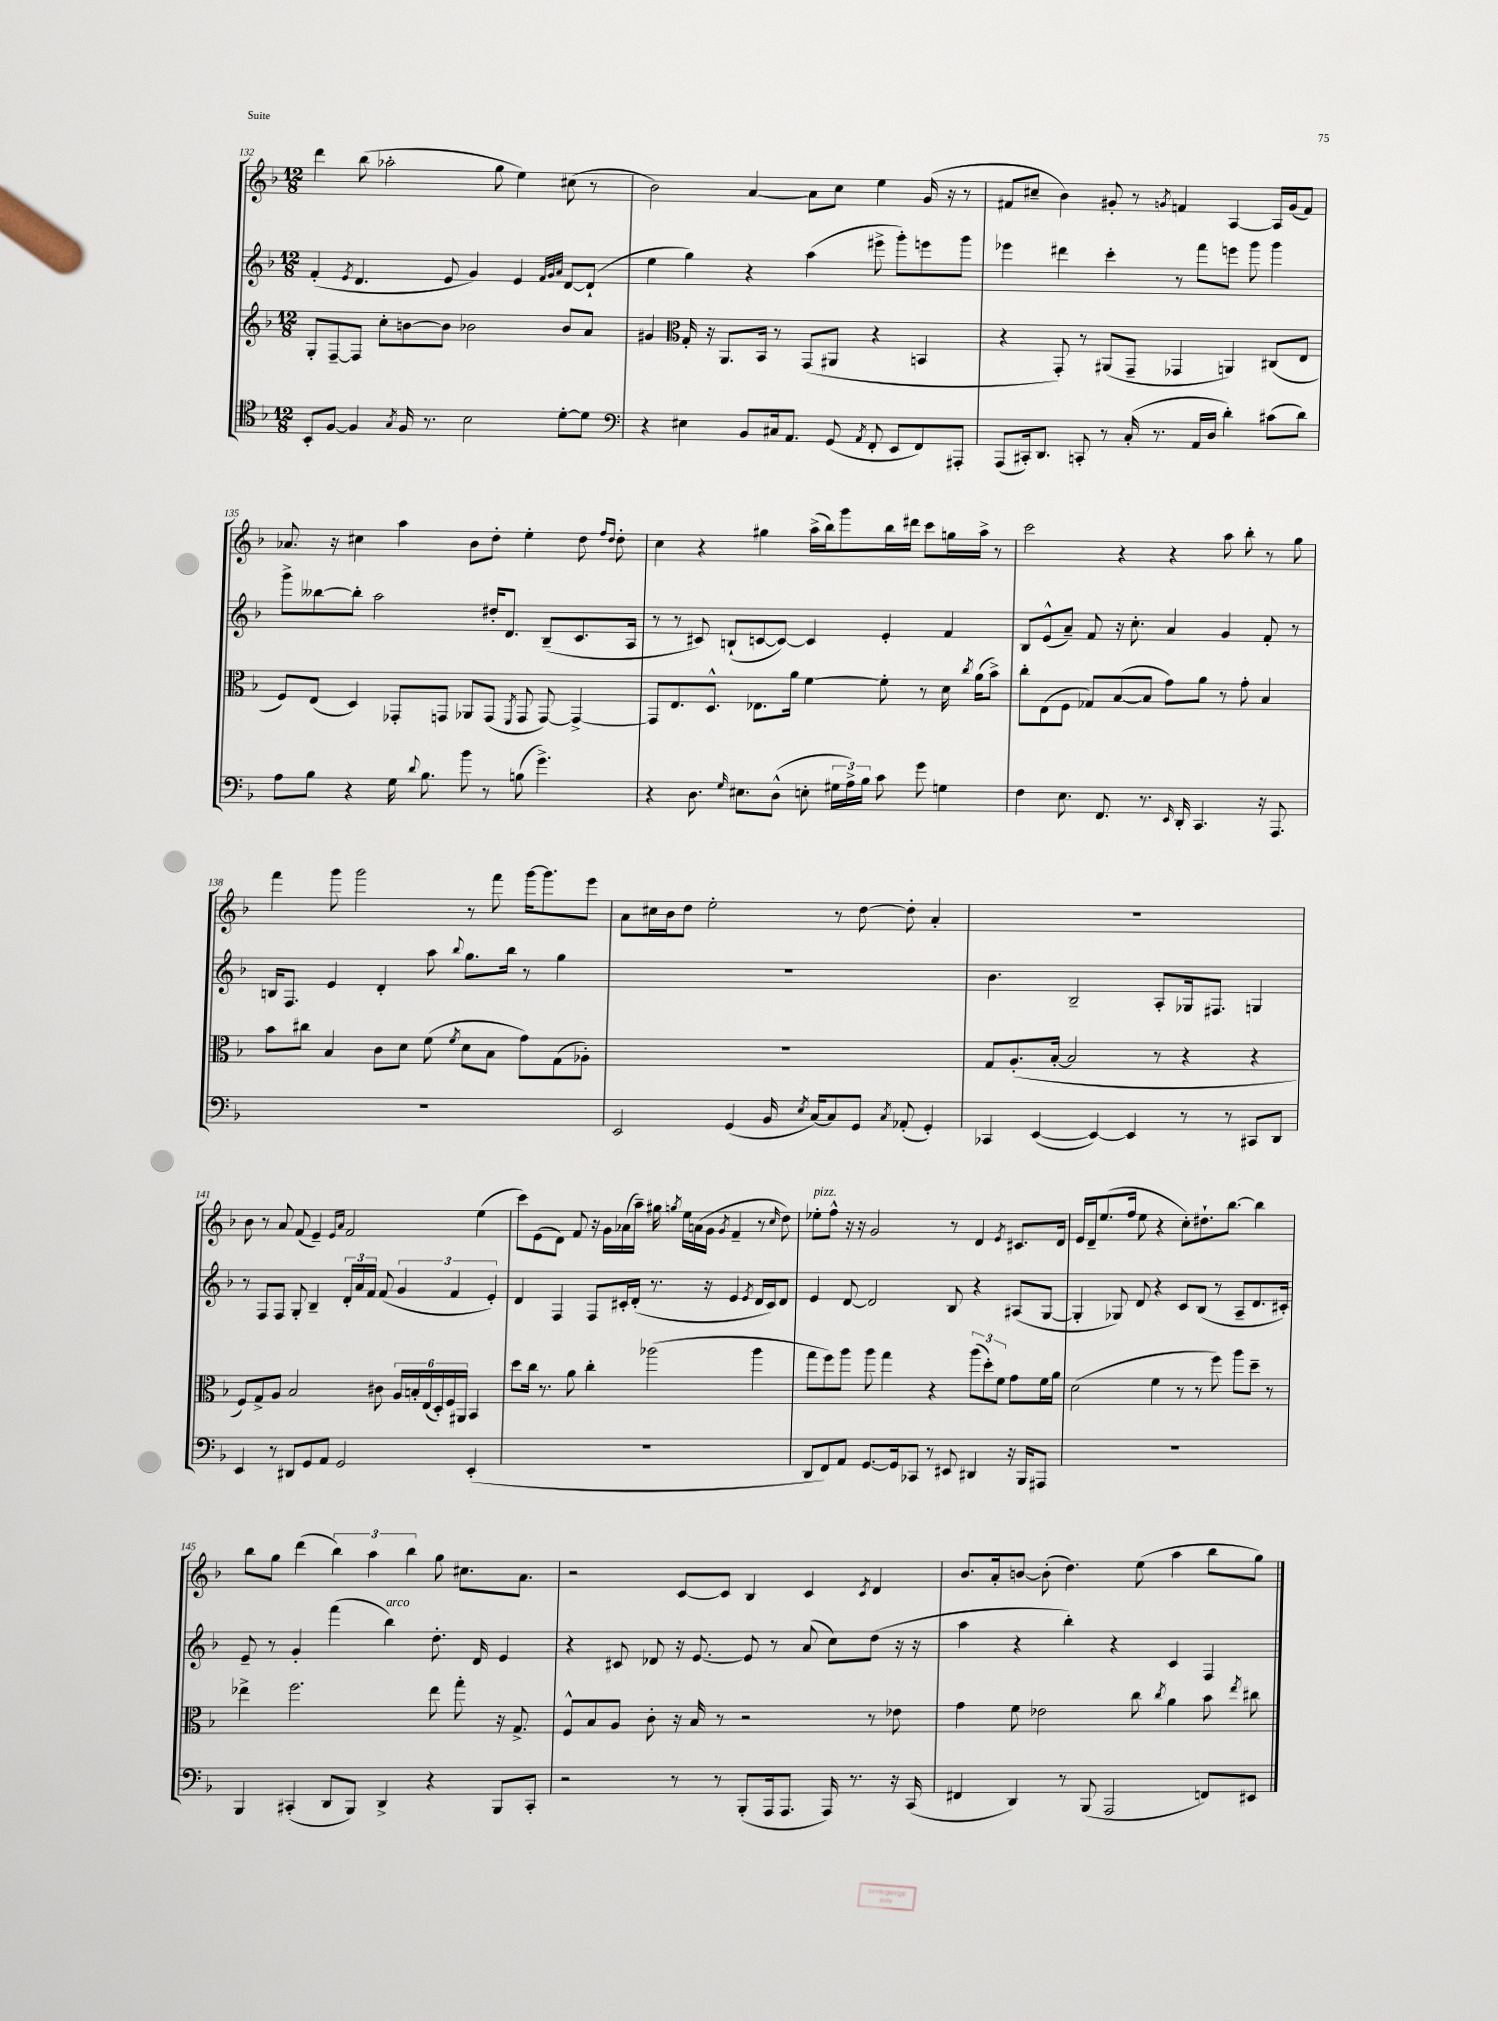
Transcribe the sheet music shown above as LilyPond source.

<<
\new StaffGroup <<
\new Staff = "s0" {
    \clef treble \key f \major \numericTimeSignature \time 12/8
    \autoBeamOff d'''4 bes''8( aes''2-. g''8 e''4) cis''8( r8 |
    bes'2) a'4~ a'8[ c''8] e''4 g'16( r16 r8 |
    fis'8[ cis''8]-- bes'4) gis'8-. r8 \acciaccatura { g'8 } f'4 a4~ a16[ g'16( f'8]) |
    aes'8. r16 cis''4 a''4 bes'8[ d''8]-. e''4-. d''8 \grace { f''16[ d''16] } d''8-. |
    c''4 r4 gis''4 a''16[->( bes''16) g'''8 bes''16 dis'''16] c'''8[ g''16 a''16]-> r8 |
    c'''2 r4 r4 a''8 bes''8-. r8 g''8 |
    f'''4 g'''8 g'''2 r8 f'''8 g'''16[~ g'''8. e'''8] |
    a'8[ cis''16 bes'16 d''8] e''2-. r8 d''8~ d''8-. a'4-. |
    R1. |
    bes'8 r8 a'8 f'8( e'4--) \grace { e'16[ a'16] } f'2 e''4( |
    c'''8[) e'8( d'8]) f'8 r16 g'16[ aes'16( a''16]--) gis''16 \acciaccatura { g''8 } e''16[ a'16( g'16] \acciaccatura { g'8 } f'4-- r8 \grace { c''16 } d''8) |
    ees''8[-.^\markup { \italic "pizz." } f''8]-^ r16 r16 g'2 r8 d'4 \acciaccatura { e'8 } cis'8.[ d'16] |
    e'16[ d'16-- e''8.( f''16] e''8 r4 c''8[-.) dis''8.-! bes''8.]~ bes''4 |
    bes''8[ g''8] d'''4( \tuplet 3/2 { bes''4) a''4 bes''4 } g''8 cis''8.[ a'8.] |
    r2 c'8[~ c'8] bes4 c'4 \acciaccatura { c'8 } d'4 |
    bes'8.[ a'16-. b'8]~ b'8-.( d''4.) e''8( a''4 bes''8[ g''8]) \bar "|." |
}
\new Staff = "s1" {
    \clef treble \key f \major \numericTimeSignature \time 12/8
    \autoBeamOff f'4-.( \acciaccatura { e'8 } d'4. e'8 g'4) e'4 \grace { f'32[ g'32 a'32] } d'8[~ d'8]-!( |
    e''4 g''4) r4 a''4( eis'''8-> g'''8[-.) e'''8 g'''8] |
    ees'''4 dis'''4 c'''4-. r8 f'''8[ e'''8] g'''8 g'''4 |
    g'''8[-> beses''8~ beses''8]-. a''2 dis''16[-. d'8.] bes8[--( c'8. a16] |
    r8 r8 cis'8) b8[-!( c'8~ c'8]~) c'4 e'4-. f'4 |
    bes8[ e'8-^( a'8]--) f'8 r16 c''8.-. a'4 g'4 f'8-. r8 |
    b16[ f8.] e'4 d'4-. a''8 \appoggiatura { bes''8 } g''8.[ bes''16] r8 g''4 |
    R1. |
    bes'4. bes2-- a8[-. ges16 fis8.] g4 |
    r8 f8[ f8] g8-. bes4-- \tuplet 3/2 { d'16[-. a'16 f'16] } f'8( \tuplet 3/2 { g'4 f'4 e'4-.) } |
    d'4 f4 f8[ cis'16-. d'16]-.( r8. r16 e'4 \acciaccatura { e'8 } d'16[ cis'16) d'8] |
    e'4 d'8~ d'2 bes8 r4 ais8[( g8]~ |
    g4-. ges8) d'8 r4 c'8[ bes8]( r8 a8[-- d'8. cis'16]-.) |
    e'8-- r8 g'4-. f'''4( bes''4^\markup { \italic "arco" }) d''8.-. d'16 e'4 |
    r4 cis'8 des'8 r16 e'8.~ e'8 r8 a'8( c''8[) d''8]( r16 r16 |
    a''4 r4 bes''4-.) r4 c'4 f4 \bar "|." |
}
\new Staff = "s2" {
    \clef treble \key f \major \numericTimeSignature \time 12/8
    \autoBeamOff g8[-. f8~-- f8] c''8[-. b'8~ b'8] bes'2 bes'8[ a'8] |
    gis'4 \clef alto g16-. r16 a,8.[ bes,16] r8 g,8[( ais,8] r4 b,4 |
    r4 g,8-.) r8 ais,8[( g,8]-- ges,4 a,4) cis8[( e8] |
    f8[) e8]( d4) ges,8[-. g,8] aes,8[ g,8]( \acciaccatura { f,8 } g,8 g,8~) g,4~-> |
    g,8[ e8. d8.]-^ ees8.[ a'16] f'4~ f'8-. r8 d'16 \acciaccatura { c''8 } a'16[( bes'8]->) |
    c''8[-. e8( f8] ges8[) bes8~( bes8] g'8[) a'8] r8 g'8-. bes4 |
    bes'8[ cis''8] bes4 c'8[ d'8] f'8( \acciaccatura { f'8 } d'8[ bes8] g'8[) g8( aes8]-.) |
    R1. |
    g8[ a8.-.( bes16]~-. bes2 r8 r4 r4 |
    f8[) g8-> a8] bes2 cis'8 \tuplet 6/4 { a16[ b16-. e16( d16-.) f16 ais,16] } bes,4 |
    d''8[ c''16] r8. a'8 c''4-. aes''2( aes''4 |
    g''8[ f''8) a''8] a''8 g''4 r4 \tuplet 3/2 { a''8[( d''8-.) f'8] } g'8[ f'16 a'16] |
    d'2( f'4 r8 r8 f''8) a''8[ d''8]-- r8 |
    ees''4-> f''2. ees''8 g''8-. r16 g8.-> |
    f8[-^ bes8 a8] c'8-. r16 bes16 r8 r2 r8 ees'8 |
    g'4 f'8 ees'2 c''8 \acciaccatura { c''8 } a'4 bes'8 \acciaccatura { e''8 } cis''8 \bar "|." |
}
\new Staff = "s3" {
    \clef tenor \key f \major \numericTimeSignature \time 12/8
    \autoBeamOff bes,8[-. f8]~ f4 \acciaccatura { g8 } f16 r8. bes2 d'8[~-. d'8] |
    \clef bass r4 eis4 bes,8[ cis16 a,8.] g,8( \acciaccatura { a,8 } f,8-. e,8[ f,8) ais,,8]-. |
    a,,8[( cis,16-.) d,8.] c,8-. r8 c16-.( r8. a,16[ d16] d'4-.) cis'8[( d'8]) |
    a8[ bes8] r4 g16 \appoggiatura { d'8 } bes8. bes'8 r8 b8( g'4.->) |
    r4 d8. \grace { g16 } eis8.[ d8]-^( e8-. \tuplet 3/2 { gis16[ a16->) bes16] } c'8 g'8 g4 |
    f4 e8. f,8. r8. \grace { e,16 } d,16-. c,4. r16 a,,8. |
    R1. |
    e,2 g,4( bes,16 \acciaccatura { e8 } c16[~) c8 g,8] \acciaccatura { c8 } aes,8-.( g,4-.) |
    ces,4 e,4~( e,4~) e,4 r8 r8 cis,8[ d,8] |
    e,4 r8 dis,8[ g,8 a,8] g,2 e,4-.( |
    R1. |
    d,8[ f,8) a,8] g,8.[~ g,16 ces,8] r8 eis,8 dis,4 r16 bes,,16[ ais,,8] |
    R1. |
    bes,,4 cis,4-.( d,8[ bes,,8]) d,4-> r4 bes,,8[ cis,8]-. |
    r2 r8 r8 bes,,8[-.( a,,16 a,,8.] a,,16) r8. r16 c,16( |
    fis,4 d,4) r8 bes,,8( a,,2 f,8[) eis,8] \bar "|." |
}
>>
>>
\layout { \context { \Score currentBarNumber = #132 } }
